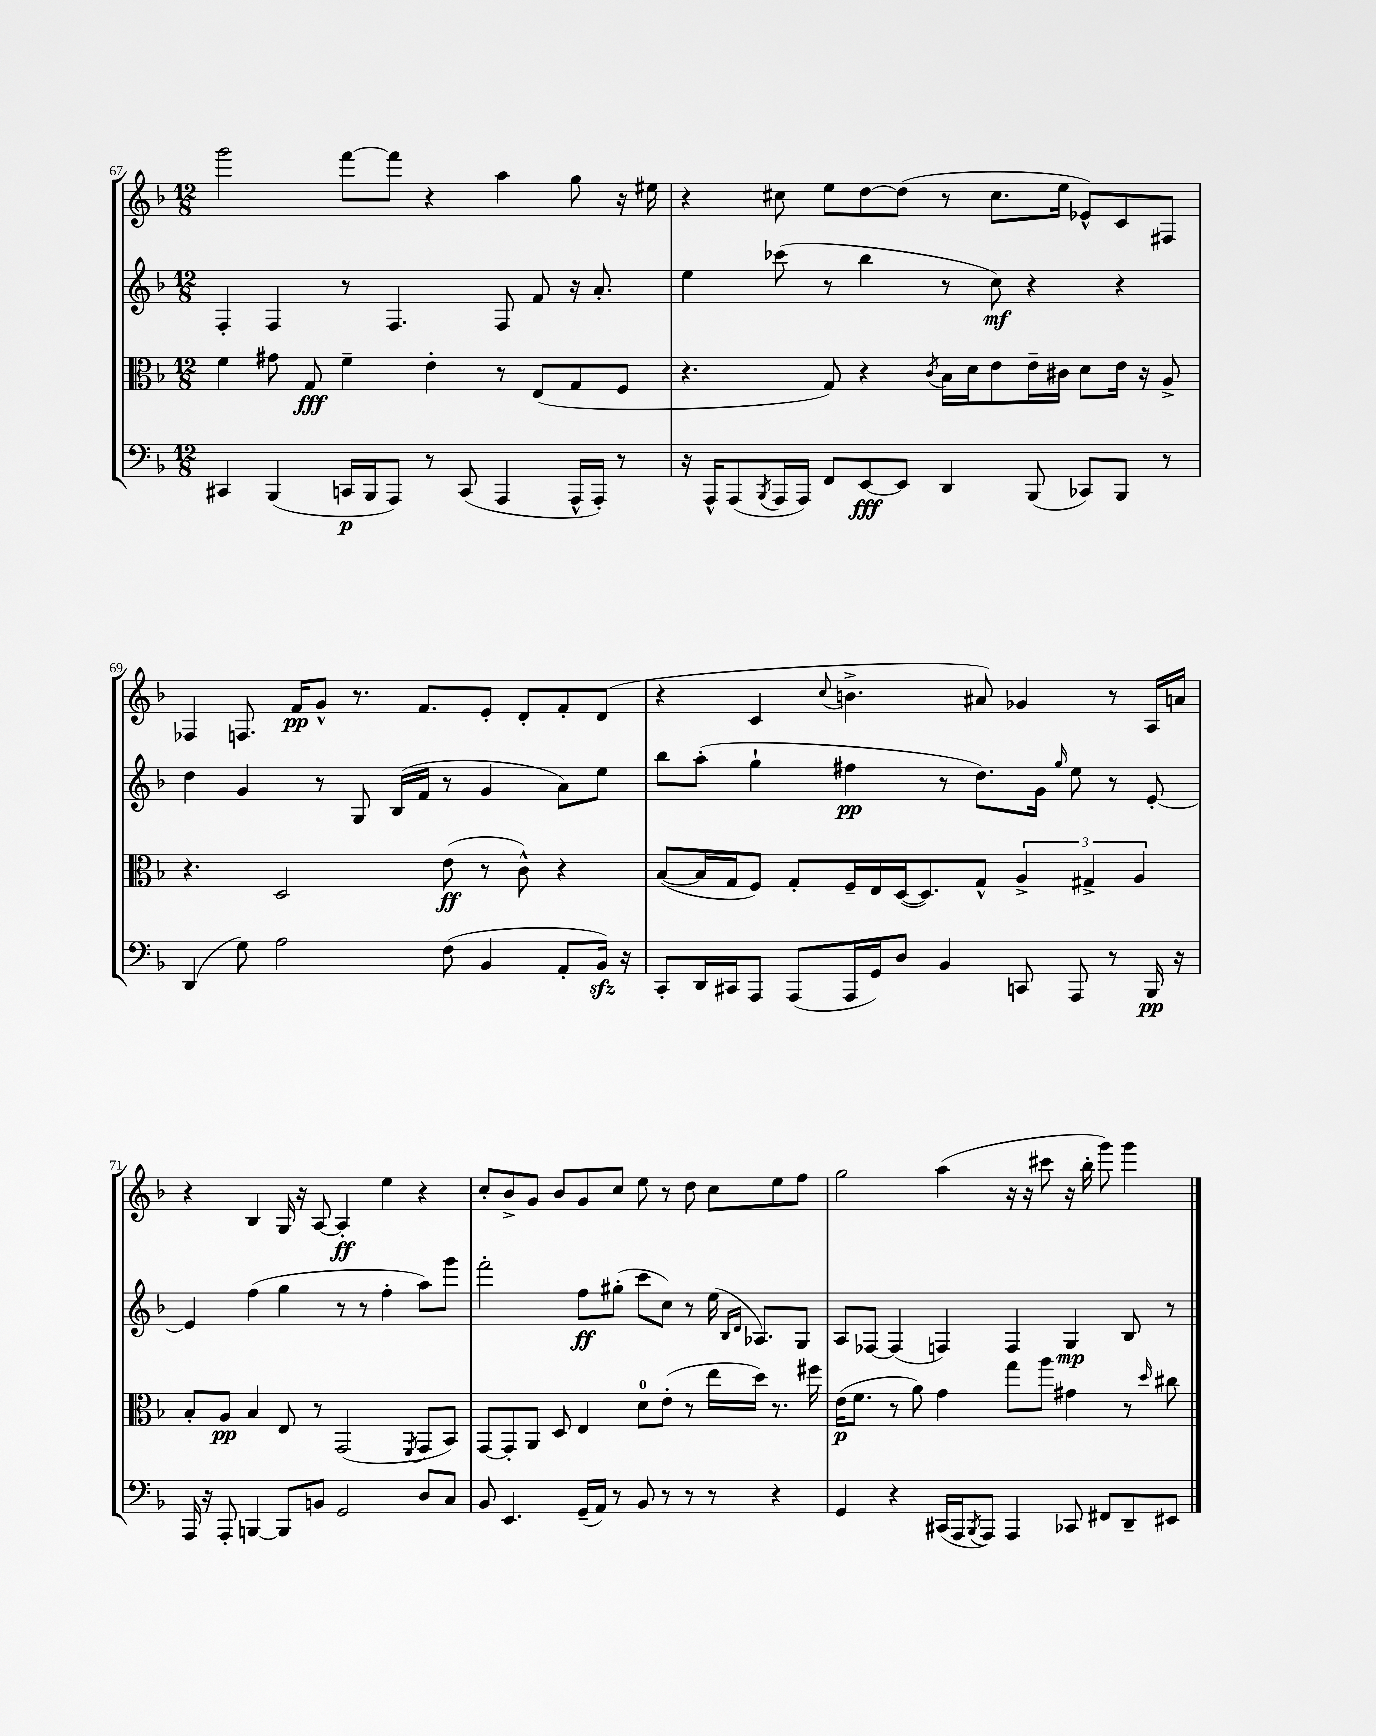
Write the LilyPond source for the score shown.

<<
\new StaffGroup <<
\new Staff = "s0" {
    \clef treble \key f \major \numericTimeSignature \time 12/8
    g'''2 f'''8~ f'''8 r4 a''4 g''8 r16 eis''16 |
    r4 cis''8 e''8 d''8~ d''8( r8 cis''8. e''16 ees'8-^) c'8 fis8 |
    fes4 f8. f'16\pp g'8-^ r8. f'8. e'8-. d'8-. f'8-. d'8( |
    r4 c'4 \appoggiatura { c''8 } b'4.-> ais'8) ges'4 r8 a16 a'16 |
    r4 bes4 g16 r16 a8~ a4-.\ff e''4 r4 |
    c''8-. bes'8-> g'8 bes'8 g'8 c''8 e''8 r8 d''8 c''8 e''8 f''8 |
    g''2 a''4( r16 r16 cis'''8 r16 bes''16-. g'''8) g'''4 \bar "|." |
}
\new Staff = "s1" {
    \clef treble \key f \major \numericTimeSignature \time 12/8
    f4-. f4 r8 f4. f8 f'8 r16 a'8.-. |
    e''4 ces'''8( r8 bes''4 r8 c''8\mf) r4 r4 |
    d''4 g'4 r8 g8 bes16( f'16 r8 g'4 a'8) e''8 |
    bes''8 a''8-.( g''4-! fis''4\pp r8 d''8.) g'16 \grace { g''16 } e''8 r8 e'8~-. |
    e'4 f''4( g''4 r8 r8 f''4-. a''8) g'''8 |
    f'''2-. f''8\ff gis''8-.( c'''8 c''8) r8 e''16( \grace { bes16 d'16 } aes8.) g8 |
    a8 fes8~ fes4( f4) f4 g4\mp bes8 r8 \bar "|." |
}
\new Staff = "s2" {
    \clef alto \key f \major \numericTimeSignature \time 12/8
    f'4 gis'8 g8\fff f'4-- e'4-. r8 e8( g8 f8 |
    r4. g8) r4 \acciaccatura { c'8 } bes16 d'16 e'8 e'16-- cis'16 d'8 e'16 r16 a8-> |
    r4. d2 e'8\ff( r8 c'8-^) r4 |
    bes8~( bes16 g16 f8) g8-. f16-- e16 d16~( d8.) g8-^ \tuplet 3/2 { a4-> gis4-> a4 } |
    bes8-. a8\pp bes4 e8 r8 g,2( \acciaccatura { f,8 } g,8 bes,8) |
    g,8~ g,8-. a,8 d8 e4 d'8-0 e'8-.( r8 e''16 d''16) r8. fis''16 |
    e'16\p( f'8. r8 a'8) g'4 g''8 a''8 gis'4 r8 \grace { d''16 } cis''8 \bar "|." |
}
\new Staff = "s3" {
    \clef bass \key f \major \numericTimeSignature \time 12/8
    cis,4 bes,,4( c,16\p bes,,16 a,,8) r8 c,8( a,,4 a,,16-^ a,,16-.) r8 |
    r16 a,,16-^ a,,8( \acciaccatura { bes,,8 } a,,16 a,,16) f,8 e,8~\fff e,8 d,4 bes,,8( ces,8) bes,,8 r8 |
    d,4( g8) a2 f8( bes,4 a,8-. bes,16\sfz) r16 |
    c,8-. d,16 cis,16 a,,8 a,,8( a,,16 g,16) d8 bes,4 c,8 a,,8 r8 bes,,16\pp r16 |
    a,,16 r16 a,,8-. b,,4~ b,,8 b,8 g,2 d8 c8 |
    bes,8 e,4. g,16--( a,16) r8 bes,8 r8 r8 r8 r4 |
    g,4 r4 cis,16( a,,16 \acciaccatura { bes,,8 } a,,8) a,,4 ces,8 fis,8 d,8-- eis,8 \bar "|." |
}
>>
>>
\layout { \context { \Score currentBarNumber = #67 } }
